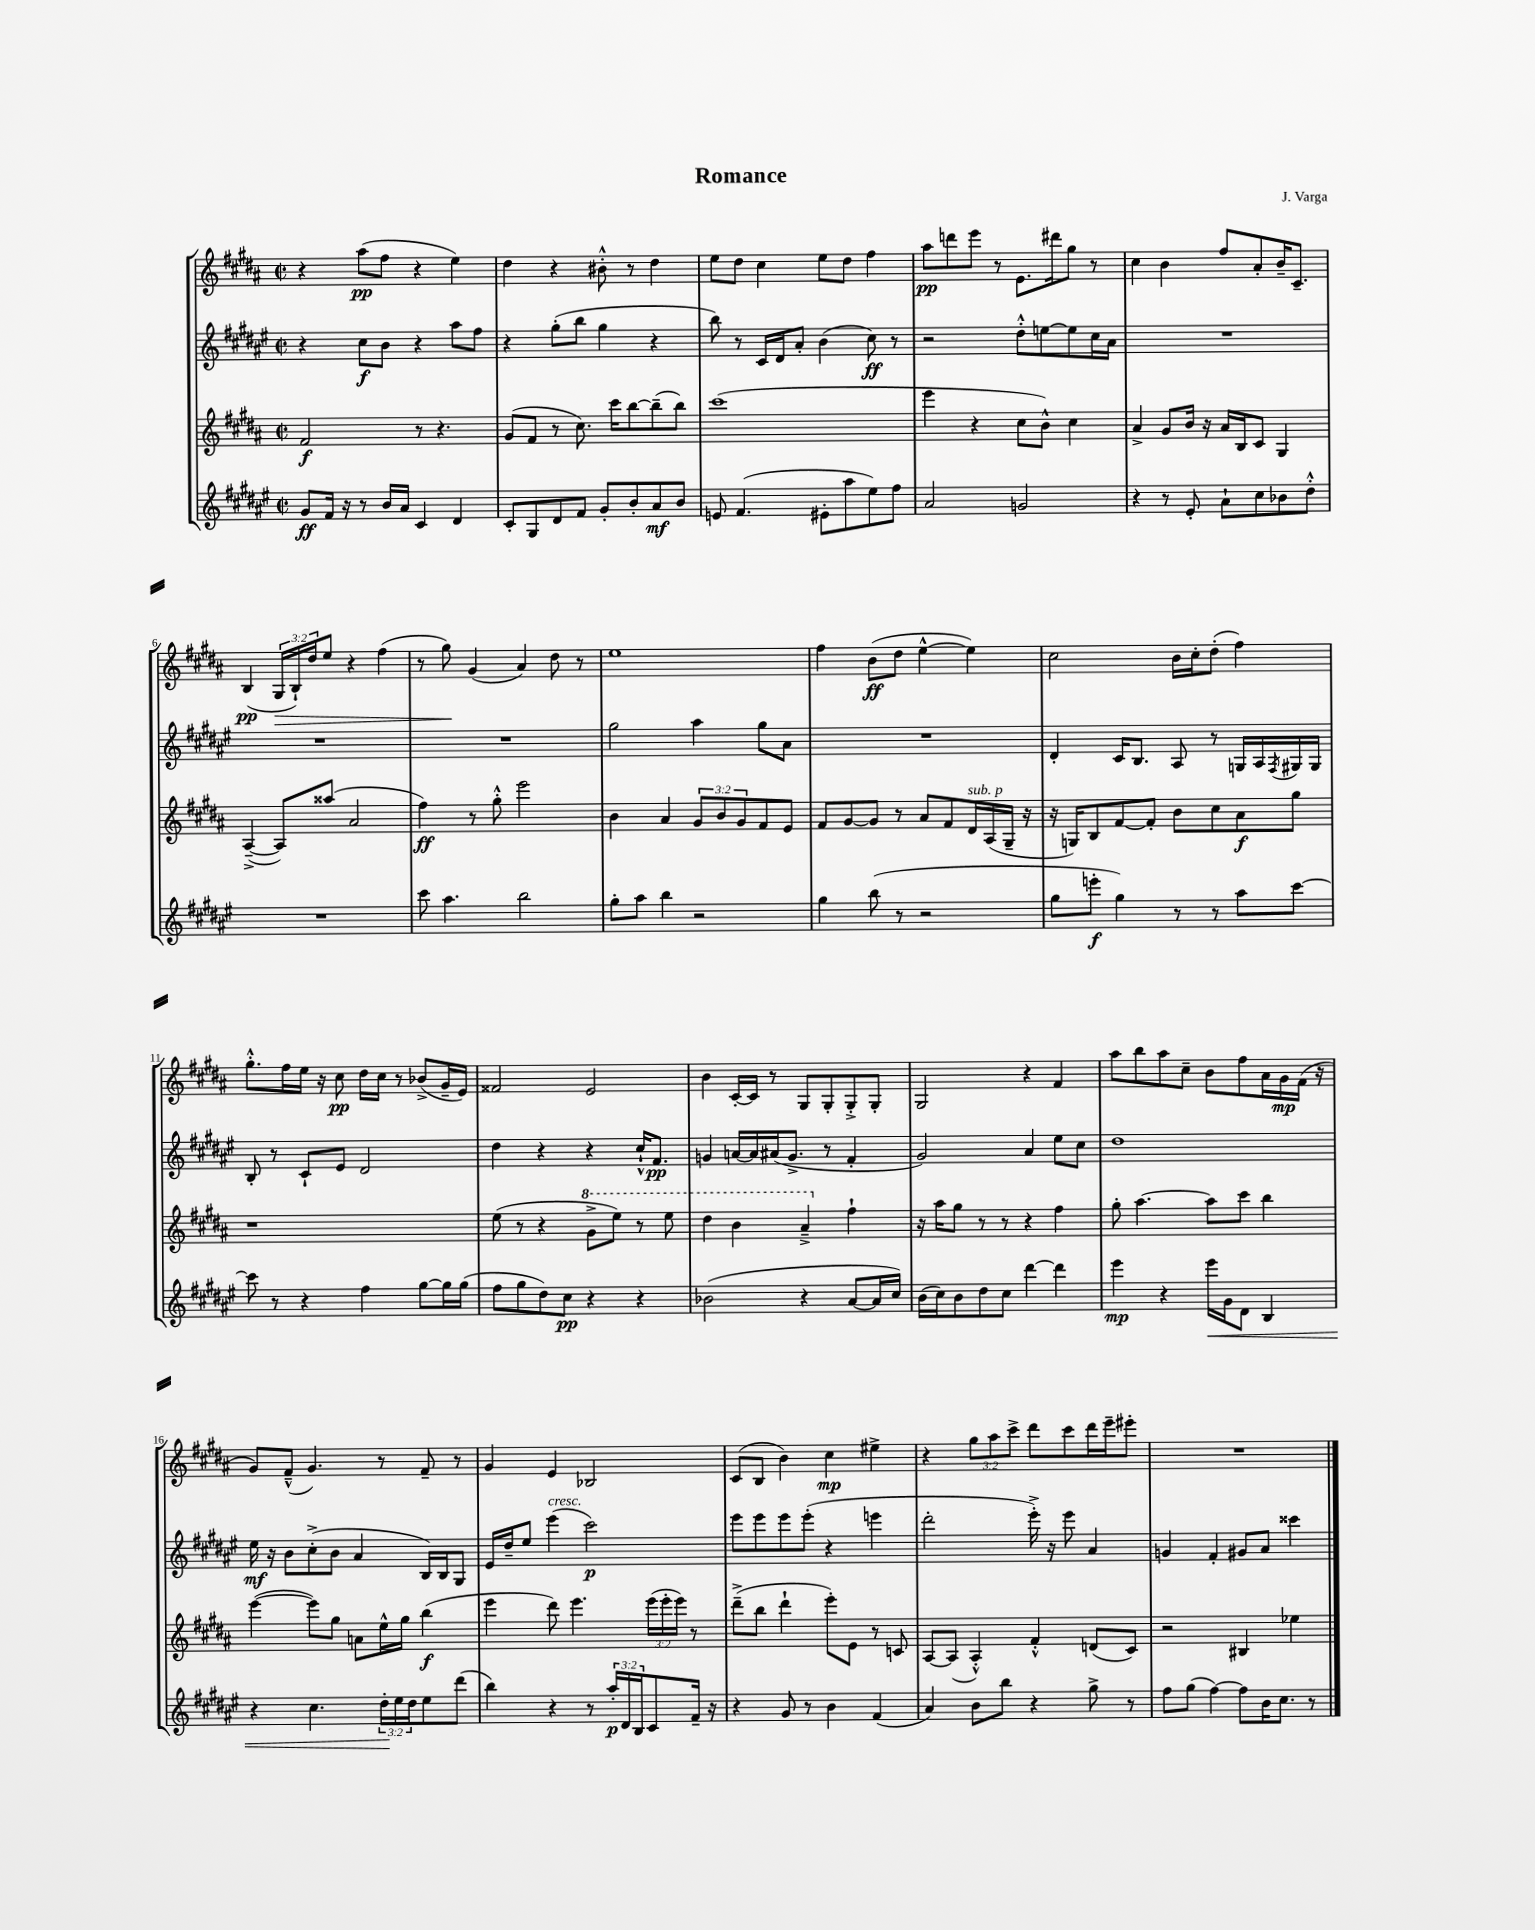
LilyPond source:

\header { title = "Romance" composer = "J. Varga" }
<<
\new StaffGroup <<
\new Staff = "s0" {
    \clef treble \key b \major \defaultTimeSignature \time 2/2 \override Staff.TupletNumber.text = #tuplet-number::calc-fraction-text
    r4 ais''8\pp( fis''8 r4 e''4) |
    dis''4 r4 bis'8-.-^ r8 dis''4 |
    e''8 dis''8 cis''4 e''8 dis''8 fis''4 |
    ais''8\pp d'''8 e'''8 r8 e'8. dis'''16 gis''8 r8 |
    cis''4 b'4 fis''8 ais'8-. b'16-- cis'8.-- |
    b4\pp( \tuplet 3/2 { gis16\> b16-!) dis''16 } e''8 r4 fis''4( |
    r8 gis''8\!) gis'4( ais'4) dis''8 r8 |
    e''1 |
    fis''4 b'8\ff( dis''8 e''4~-^ e''4) |
    cis''2 b'16 cis''16-. dis''8-.( fis''4) |
    gis''8.-.-^ fis''16 e''16 r16 cis''8\pp dis''16 cis''16 r8 bes'8->( gis'16-- e'16) |
    fisis'2 e'2 |
    b'4 cis'16~-. cis'16 r8 gis8 gis8-. gis8-.-> gis8-. |
    gis2 r4 fis'4 |
    ais''8 b''8 ais''8 cis''8-- b'8 fis''8 ais'16 gis'16\mp fis'16( r16 |
    gis'8) fis'8---^( gis'4.) r8 fis'8-- r8 |
    gis'4 e'4 bes2 |
    cis'8( b8 b'4) cis''4\mp eis''4-> |
    r4 \tuplet 3/2 { gis''8 ais''8 cis'''8-> } dis'''8 cis'''8 dis'''16 e'''16-- eis'''8-. |
    R1 \bar "|." |
}
\new Staff = "s1" {
    \clef treble \key fis \major \defaultTimeSignature \time 2/2
    r4 cis''8\f b'8 r4 ais''8 fis''8 |
    r4 gis''8-.( b''8 gis''4 r4 |
    b''8) r8 cis'16 dis'16 ais'8-. b'4( cis''8\ff) r8 |
    r2 dis''8-.-^ e''8~ e''8 cis''16 ais'16 |
    R1 |
    R1 |
    R1 |
    gis''2 ais''4 gis''8 ais'8 |
    R1 |
    dis'4-. cis'16 b8. ais8 r8 g16 ais16 \acciaccatura { fis8 } gis16 gis16 |
    b8-. r8 cis'8-! eis'8 dis'2 |
    dis''4 r4 r4 cis''16-!-^ fis'8.\pp |
    g'4 a'16~ a'16 ais'16( g'8.-> r8 fis'4-. |
    gis'2) ais'4 eis''8 cis''8 |
    dis''1 |
    eis''16\mf r16 b'8 cis''8-.->( b'8 ais'4 b16) b16 gis8 |
    eis'16 dis''16-- eis''8 eis'''4^\markup { \italic "cresc." }( cis'''2\p) |
    eis'''8 eis'''8 eis'''8 eis'''8-.( r4 e'''4 |
    dis'''2-. eis'''16-.->) r16 eis'''8 ais'4 |
    g'4 fis'4-. gis'8 ais'8 cisis'''4 \bar "|." |
}
\new Staff = "s2" {
    \clef treble \key b \major \defaultTimeSignature \time 2/2 \override Staff.TupletNumber.text = #tuplet-number::calc-fraction-text
    fis'2\f r8 r4. |
    gis'8( fis'8 r8 cis''8.) cis'''16 b''8~ b''8--( b''8) |
    cis'''1( |
    e'''4 r4 cis''8 b'8-^) cis''4 |
    ais'4-> gis'8 b'16 r16 ais'16 b16 cis'8 gis4 |
    ais4~--->( ais8) aisis''8( ais'2 |
    fis''4\ff) r8 gis''8-.-^ e'''2 |
    b'4 ais'4 \tuplet 3/2 { gis'8 b'8 gis'8 } fis'8 e'8 |
    fis'8 gis'8~ gis'8 r8 ais'8 fis'8 dis'16^\markup { \italic "sub. p" } ais16( gis16-- r16 |
    r16 g16) b8 fis'8~ fis'8-. b'8 cis''8 ais'8\f gis''8 |
    r1 |
    e''8( r8 r4 \ottava #1 gis''8-> e'''8) r8 e'''8 |
    dis'''4 b''4 ais''4---> \ottava #0 fis''4-! |
    r16 ais''16 gis''8 r8 r8 r4 fis''4 |
    gis''8-. ais''4.~ ais''8 cis'''8 b''4 |
    e'''4~( e'''8) gis''8 a'8 e''16-^ gis''16 b''4\f( |
    e'''4 dis'''8) e'''4. \tuplet 3/2 { e'''16( e'''16-. e'''16) } r8 |
    dis'''8--->( b''8 dis'''4-! e'''8-.) e'8 r8 c'8 |
    ais8~ ais8( ais4-.-^) fis'4-.-^ d'8( cis'8) |
    r2 bis4 ees''4 \bar "|." |
}
\new Staff = "s3" {
    \clef treble \key fis \major \defaultTimeSignature \time 2/2 \override Staff.TupletNumber.text = #tuplet-number::calc-fraction-text
    gis'8\ff fis'16 r16 r8 b'16 ais'16 cis'4 dis'4 |
    cis'8-. gis8 dis'8 fis'8 gis'8-. b'8-. ais'8\mf b'8 |
    e'8 fis'4.( eis'8-. ais''8 eis''8) fis''8 |
    ais'2 g'2 |
    r4 r8 eis'8-. ais'8-! cis''8 bes'8 dis''8-.-^ |
    R1 |
    cis'''8 ais''4. b''2 |
    gis''8-. ais''8 b''4 r2 |
    gis''4 b''8( r8 r2 |
    gis''8 e'''8-.\f gis''4) r8 r8 ais''8 cis'''8~ |
    cis'''8 r8 r4 fis''4 gis''8~ gis''16 gis''16( |
    fis''8 gis''8 dis''8) cis''8\pp r4 r4 |
    bes'2( r4 ais'8~ ais'16 cis''16) |
    b'16( cis''16) b'8 dis''8 cis''8 dis'''4~ dis'''4 |
    eis'''4\mp r4 eis'''16\< gis'16 dis'8 b4 |
    r4 cis''4. \tuplet 3/2 { dis''16-.\! eis''16 dis''16 } eis''8 dis'''8( |
    b''4) r4 r8 \tuplet 3/2 { ais''16-.\p dis'16 b16 } cis'8 fis'16-- r16 |
    r4 gis'8 r8 b'4 fis'4( |
    ais'4) b'8 b''8 r4 gis''8-> r8 |
    fis''8 gis''8( fis''4~) fis''8 b'16 cis''8. r8 \bar "|." |
}
>>
>>
